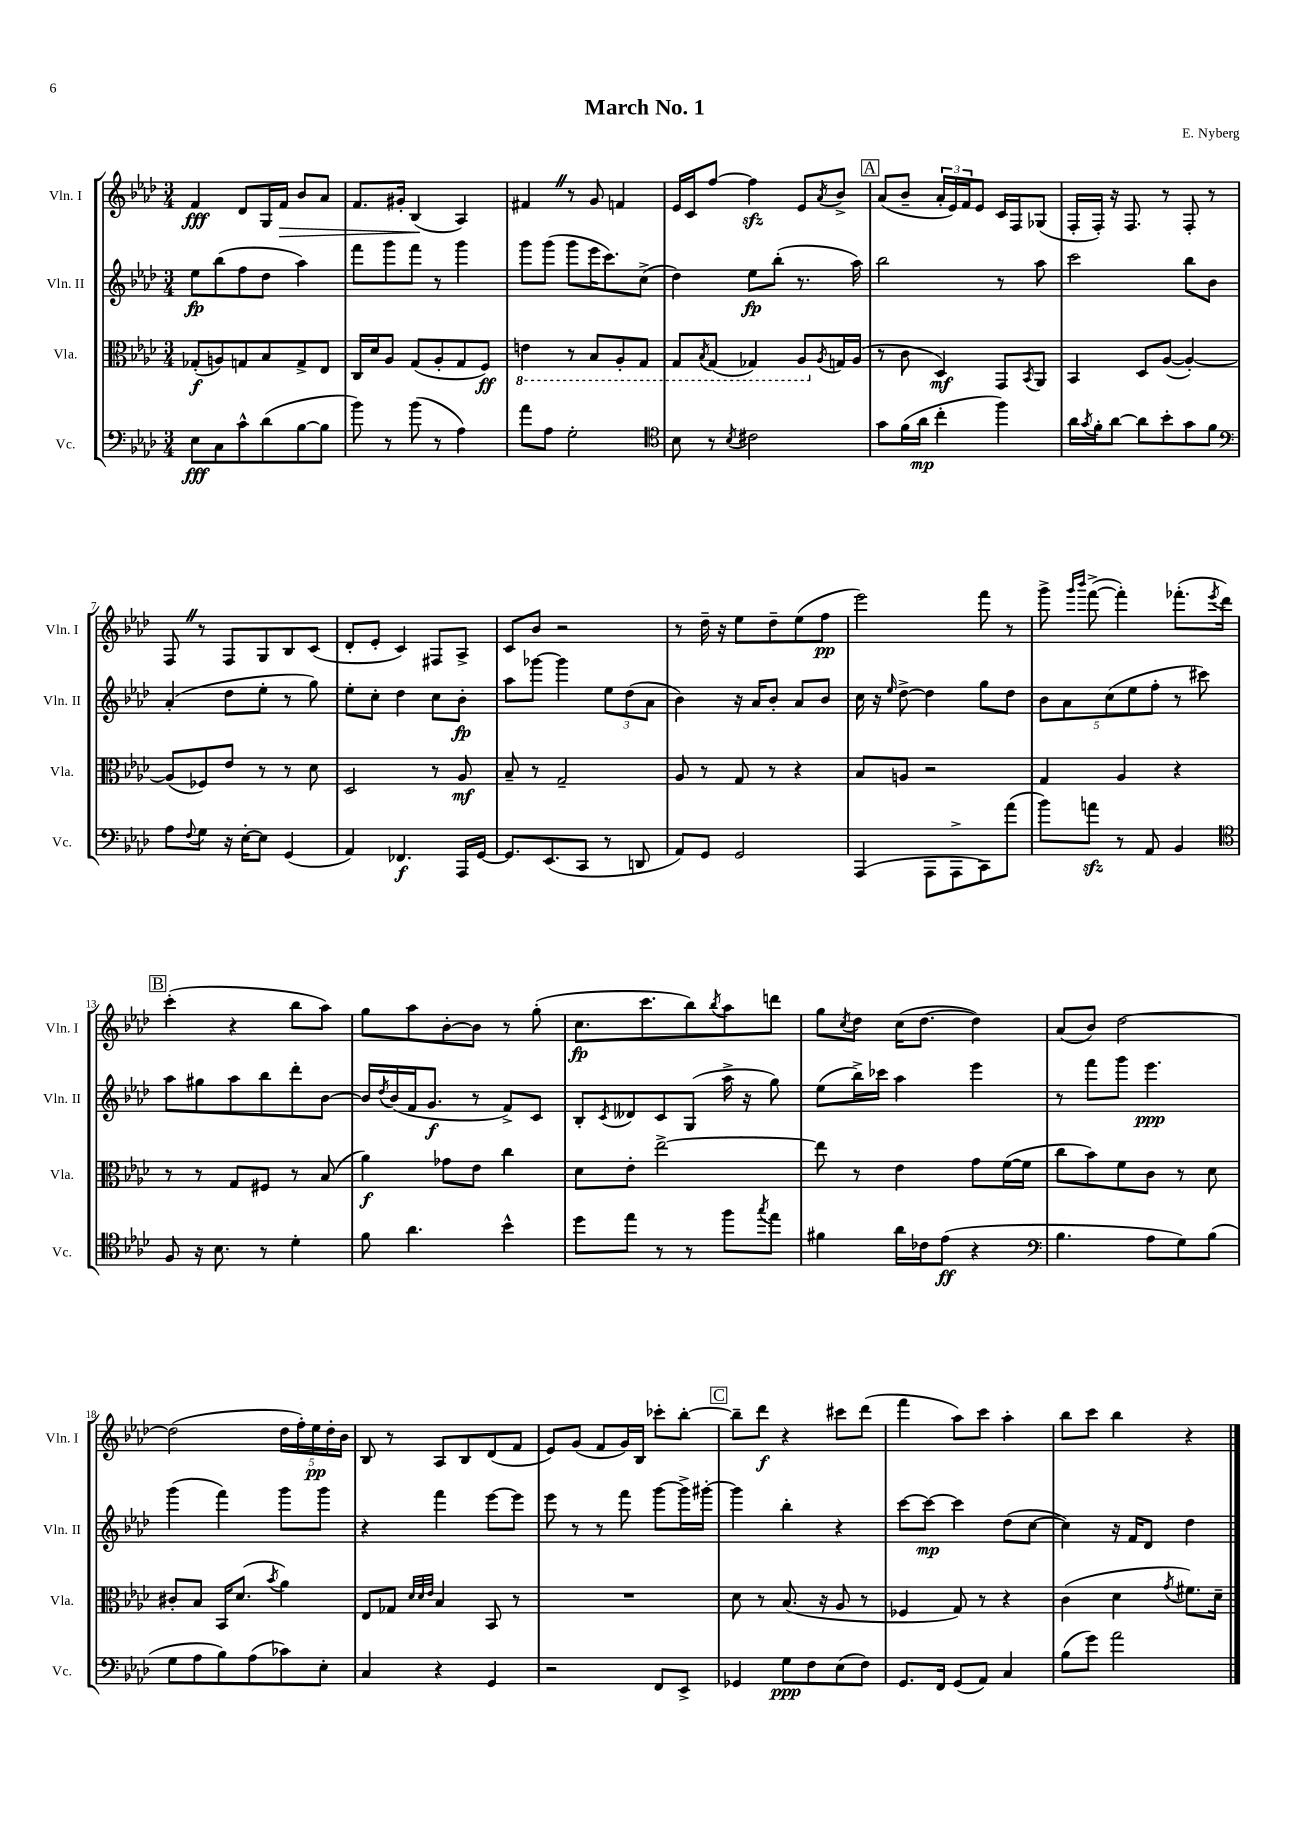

**kern	**kern	**kern	**kern
*staff4	*staff3	*staff2	*staff1
*clefF4	*clefC3	*clefG2	*clefG2
*k[b-e-a-d-]	*k[b-e-a-d-]	*k[b-e-a-d-]	*k[b-e-a-d-]
*M3/4	*M3/4	*M3/4	*M3/4
8E-\L	(8G-'/L	8ee-\L	4f/
8C\	8A/)	(8bb-\	.
8c^^\	8G/	8ff\	8d-/L
(8d-\	8B-/	8dd-\J	16G/L
.	.	.	16f/JJ
[8B-\	8G^/	4aa-\)	8b-/L
8B-\]J	8E-/J	.	8a-/J
=	=	=	=
8b-\)	16C/LL	8fff\L	8.f/L
.	16d-/J	.	.
8r	8A-/J	8ggg\	.
.	.	.	16g#'/Jk
(8b-\	(8G/L	8fff\J	(4B-/
8r	8A-'/	8r	.
4A-\)	8G/	4ggg\	4A-/)
.	8F/J)	.	.
=	=	=	=
8a-\L	4E\	8ggg\L	4f#/
8A-\J	.	(8ggg\J	.
2G'\	8r	8ggg\L	8r
.	8BB-/L	16eee-\K	8g/
.	.	8.ccc\)	.
.	8AA-'/	.	4f/
.	8GG/J	(8cc^\J	.
=	=	=	=
*clefC4	*	*	*
8B-\	8GG/L	4dd-\)	16e-/LL
.	.	.	16c/J
.	8qBB-/	.	.
8r	(8GG/J	.	[8ff/J
8qB-/	.	.	.
2c#\	4GG-/)	8ee-\L	4ff\]
.	.	(8bb-'\J	.
.	8AA-/L	8.r	8e-/L
.	8qA-/	.	8qa-/
.	16G/L	.	8b-^/J
.	(16A-/JJ	16aa-\)	.
=	=	=	=
8g\L	8r	2bb-\	(8a-/L
(16f\L	8c\	.	8b-~/J
16a-\JJ	.	.	.
4cc'\	4D-/)	.	24a-'/LL
.	.	.	24e-/)
.	.	.	24f/J
.	.	.	8e-/J
4ff\)	8GG/L	8r	16c/LL
.	.	.	16F/J
.	8qBB-/	.	.
.	8AA-/J	8aa-\	(8G-/J
=	=	=	=
16a-\LL	4BB-/	2ccc\	16F'/LL
8qg/	.	.	.
16f'\J	.	.	16F'/JJ)
[8a-\J	.	.	16r
.	.	.	8.F/
8a-\]L	8D-/L	.	.
8b-'\	([8A-/J	.	8r
8g\	4A-'/_)	8bb-\L	8F'/
8f\J	.	8b-\J	8r
=	=	=	=
*clefF4	*	*	*
8A-\L	(8A-/]L	(4a-'/	8F/
8qqF/	.	.	.
8G\J	8F-/)	.	8r
16r	8e-/J	8dd-\L	8F/L
[16E-'\LK	.	.	.
8E-\]J	8r	8ee-'\J	8G/
(4GG/	8r	8r	8B-/
.	8d-\	8gg\)	(8c/J
=	=	=	=
4AA-/)	2D-/	8ee-'\L	8d-'/L
.	.	8cc'\J	8e-'/J
4.FF-/	.	4dd-\	4c/)
.	8r	8cc\L	8F#/L
16AAA-/LL	8A-/	8b-'\J	8A-^/J
[16GG/JJ	.	.	.
=	=	=	=
8.GG/]L	8B-~/	8aa-\L	8c/L
.	8r	[8ggg-\J	8b-/J
(8.EE-/	.	.	.
.	2G~/	4ggg-\]	2r
8CC/J	.	.	.
8r	.	12ee-\L	.
.	.	(12dd-\	.
8DD/	.	.	.
.	.	12a-\J	.
=	=	=	=
8AA-/L)	8A-/	4b-\)	8r
8GG/J	8r	.	16dd-~\
.	.	.	16r
2GG/	8G/	16r	8ee-\L
.	.	16a-/LK	.
.	8r	8b-'/J	8dd-~\
.	4r	8a-/L	(8ee-\
.	.	8b-/J	8ff\J
=	=	=	=
(4AAA-/	8B-/L	16cc\	2eee-\)
.	.	16r	.
.	.	16qqee-/	.
.	8A/J	[8dd-^\	.
8AAA-\L	2r	4dd-\]	.
8AAA-^\	.	.	.
8CC\)	.	8gg\L	8fff\
(8a-\J	.	8dd-\J	8r
=	=	=	=
8b-\L)	4G/	10b-\L	8ggg^\
.	.	10a-\	.
.	.	.	16qqggg/LL
.	.	.	16qqbbb-/JJ
8a\J	.	.	([8fff^\
.	.	(10cc\	.
8r	4A-/	.	4fff'\])
.	.	10ee-\	.
8AA-/	.	.	.
.	.	10ff'\J	.
4BB-/	4r	8r	(8.fff-'\L
.	.	8ccc#\)	.
.	.	.	8qeee-/
.	.	.	16ddd-\Jk)
=	=	=	=
*clefC4	*	*	*
8F/	8r	8aa-\L	(4ccc'\
16r	8r	8gg#\	.
8.B-\	.	.	.
.	8G/L	8aa-\	4r
8r	8F#/J	8bb-\	.
4d-'\	8r	8ddd-'\	8bb-\L
.	(8B-/	[8b-\J	8aa-\J)
=	=	=	=
8f\	4a-\)	16b-/]LL	8gg\L
.	.	8qdd-/	.
.	.	(16b-/	.
4.a-\	.	16f/J	8aa-\
.	.	8.g/J	.
.	8g-\L	.	[8b-'\
.	8e-\J	8r	8b-\]J
4b-^^\	4cc\	8f^/L)	8r
.	.	8c/J	(8gg'\
=	=	=	=
8dd-\L	8d-\L	8B-'/L	8.cc\L
.	.	8qc/	.
8ee-\J	8e-'\J	8d--/	.
.	.	.	8.ccc\
8r	[2ee-^\	8c/	.
8r	.	(8G/J	8bb-\)
.	.	.	8qbb-/
8ff\L	.	16aa-^\	8aa-\
.	.	16r	.
8qgg/	.	.	.
8ee-\J	.	8gg\)	8ddd\J
=	=	=	=
4f#\	8ee-\]	(8ee-\L	8gg\L
.	.	.	8qcc/
.	8r	16bb-^\L)	8dd-\J
.	.	16ccc-\JJ	.
16a-\LL	4e-\	4aa-\	(16cc\LK
16c-\J	.	.	[8.dd-\J
(8e-\J	.	.	.
4r	8g\L	4eee-\	4dd-\])
.	([16f\L	.	.
.	16f\]JJ	.	.
=	=	=	=
*clefF4	*	*	*
4.B-\	8cc\L	8r	(8a-/L
.	8b-\)	8fff\L	8b-/J)
.	8f\	8ggg\J	[2dd-\
8A-\L	8c\J	4.eee-\	.
8G\)	8r	.	.
(8B-\J	8d-\	.	.
=	=	=	=
8G\L	8c#'/L	(4ggg\	(2dd-\]
8A-\	8B-/J	.	.
8B-\)	16BB-/LK	4fff\)	.
.	(8.d-/J	.	.
(8A-\	.	.	.
.	8qb-/	.	.
8c-\)	4a-\)	8ggg\L	20dd-\LL
.	.	.	20ff'\)
.	.	.	20ee-\
8E-'\J	.	8ggg\J	.
.	.	.	20dd-'\
.	.	.	20b-\JJ
=	=	=	=
4C/	8E-/L	4r	8B-/
.	8G-/J	.	8r
.	32qqd-/LLL	.	.
.	32qqd-/	.	.
.	32qqe-/JJJ	.	.
4r	4B-/	4fff\	8A-/L
.	.	.	8B-/
4GG/	8BB-/	[8eee-\L	(8d-/
.	8r	8eee-\]J	8f/J
=	=	=	=
2r	2.r	8eee-\	8e-/L)
.	.	8r	(8g/J
.	.	8r	8f/L
.	.	8fff\	16g/L)
.	.	.	16B-/JJ
8FF/L	.	[8ggg\L	8ccc-'\L
8EE-^/J	.	16ggg^\]L	[8bb-'\J
.	.	[16ggg#'\JJ	.
=	=	=	=
4GG-/	8d-\	4ggg#\]	8bb-~\]L
.	8r	.	8ddd-\J
8G\L	(8.B-/	4bb-'\	4r
8F\	.	.	.
.	16r	.	.
(8E-\	8A-/	4r	8ccc#\L
8F\J)	8r	.	(8ddd-\J
=	=	=	=
8.GG/L	4F-/	[8ccc\L	4fff\
.	.	8ccc\_J	.
16FF/Jk	.	.	.
(8GG/L	8G/)	4ccc\]	8aa-\L)
8AA-/J)	8r	.	8ccc\J
4C/	4r	(8dd-\L	4aa-'\
.	.	[8cc\J	.
=	=	=	=
(8B-\L	(4c\	4cc\])	8bb-\L
8g\J)	.	.	8ccc\J
2a-\	4d-\	16r	4bb-\
.	.	16f/LK	.
.	.	8d-/J	.
.	8qg/	.	.
.	8.f#\L)	4dd-\	4r
.	16d-~\Jk	.	.
==	==	==	==
*-	*-	*-	*-
